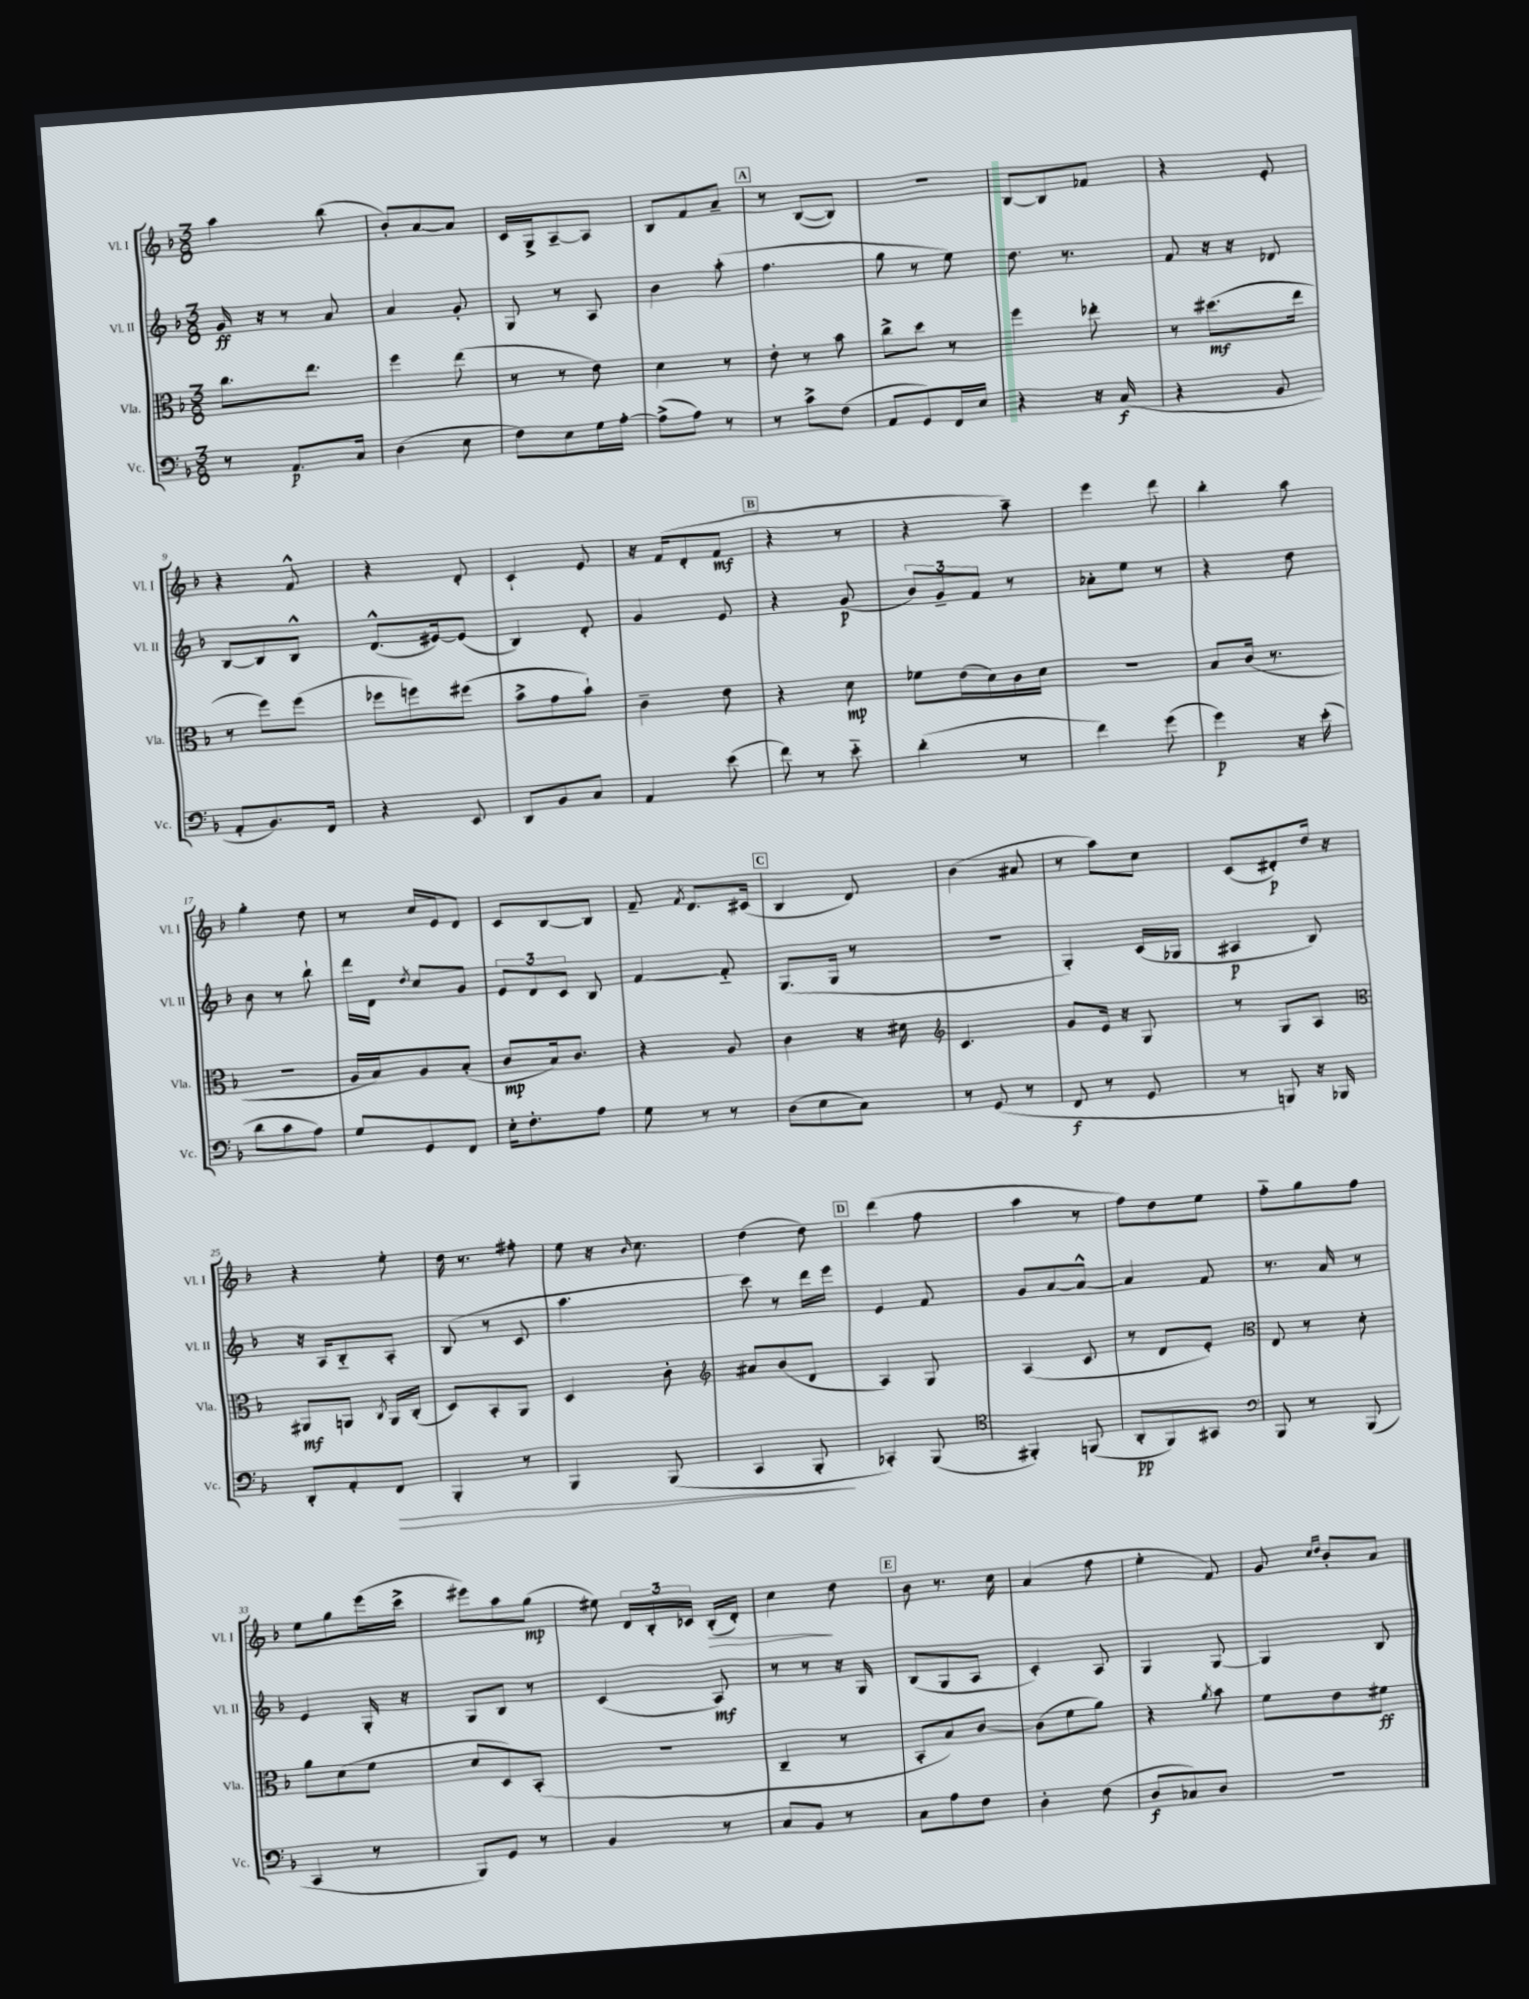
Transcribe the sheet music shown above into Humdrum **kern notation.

**kern	**kern	**kern	**kern
*staff4	*staff3	*staff2	*staff1
*clefF4	*clefC3	*clefG2	*clefG2
*k[b-]	*k[b-]	*k[b-]	*k[b-]
*M3/8	*M3/8	*M3/8	*M3/8
8r	8.cc	16g	4aa
.	.	16r	.
8.AA	.	8r	.
.	8.ee	.	.
.	.	8a	(8bb-
16C	.	.	.
=	=	=	=
(4D	4ff	4a	8b-')
.	.	.	[8a
8E	(8ee	8g'	8a]
=	=	=	=
8F)	8r	8G	16c
.	.	.	16G^
8E	8r	8r	[8A~
16G	8e)	8A	8A]
[16A'	.	.	.
=	=	=	=
(8A^]	4d	4b-	8B-
8A)	.	.	8f
8r	8r	(8aa'	8a~
=	=	=	=
8r	8e'	4.ff	8r
8c^	8r	.	([8B-
(8F	8b-	.	8B-])
=	=	=	=
8AA	8cc^	8gg	4.r
8GG)	8dd	8r	.
16FF	8r	8ee)	.
16E	.	.	.
=	=	=	=
4r	4ff	8.dd	[8B-
.	.	.	8B-]
.	.	8.r	.
16r	8ee-'	.	8f-
(16C	.	.	.
=	=	=	=
4r	8r	8f	4r
.	(8.dd#	16r	.
.	.	16r	.
8BB-	.	8d-	8e'
.	16ee	.	.
=	=	=	=
8AA'	8r	[8B-	4r
8.BB-)	8ff)	8B-]	.
.	(8ff	8B-^^	8f^^
16FF	.	.	.
=	=	=	=
4r	8ff-	(8.d^^	4r
.	8ff)	.	.
.	.	[16e#)	.
8EE	(8ff#	(8e#]	8d'
=	=	=	=
8DD	8b-^	4B-)	4c`
8BB-	8g	.	.
8C	8b-`)	8d'	8e
=	=	=	=
4AA	4c~	4g	16r
.	.	.	(16f
.	.	.	8d'
(8e	8e	8e	8f
=	=	=	=
8f)	4r	4r	4r
8r	.	.	.
8e'~	8d	(8g	8r
=	=	=	=
(4d'	8f-	12b-)	4r
.	.	12g~	.
.	(16e	.	.
.	.	12f	.
.	16d)	.	.
8r	16c	8r	8aa~)
.	16d	.	.
=	=	=	=
4f)	4.r	8a-'	4eee
.	.	8ee	.
(8g	.	8r	8ddd
=	=	=	=
4g)	8B-	4r	4bb-'
.	(16c	.	.
.	8.r	.	.
16r	.	8dd	8aa
(16e'	.	.	.
=	=	=	=
8d	4.r	8b-	4gg'
8c	.	8r	.
8A)	.	8bb-`	8dd
=	=	=	=
8G	16A	16ddd	8r
.	16B-)	16d	.
.	.	8qdd	.
8GG	8A	8cc	16cc
.	.	.	16e
8FF	(8B-'	8g	8d
=	=	=	=
16E'	8c	12e	8c
8.F'	.	.	.
.	.	12d	.
.	16B-)	.	[8B-
.	.	12c	.
.	8.c	.	.
8A	.	8B-	8B-]
=	=	=	=
8G	4r	[4f	8f~
.	.	.	8qf
8r	.	.	8.d
8r	8A	8f'~]	.
.	.	.	(16c#
=	=	=	=
(8D	4c	(8.G	4B-
8E	.	.	.
.	.	16G	.
8C)	16r	8r	8d)
.	16d#	.	.
=	=	=	=
*	*clefG2	*	*
8r	4.c	4.r	(4b-
(8GG	.	.	.
8r	.	.	8a#
=	=	=	=
8FF	8g	4G')	8r
8r	16e	.	8aa)
.	16r	.	.
8GG	8G	(16c	8cc
.	.	16G-	.
=	=	=	=
8r	8r	4A#	(8c
8BBB)	8G	.	8d#')
16r	8A	8B-)	16dd
16BBB-	.	.	16r
=	=	=	=
*	*clefC3	*	*
8DD'	8AA#	16r	4r
.	.	16A	.
8AA'	8AA	8B-'~	.
.	8qC	.	.
8FF	16AA	8A'	8ee'
.	(16C'	.	.
=	=	=	=
4BBB-'	8D)	(8B-	16dd
.	.	.	8.r
.	8BB-'	8r	.
8r	8AA	8c	8ff#'
=	=	=	=
4BBB-	4D	4.aa	8ee
.	.	.	16r
.	.	.	16qqb-
.	.	.	8.cc
(8BBB-	8c'	.	.
=	=	=	=
*	*clefG2	*	*
4CC	8a#	8ccc)	(4dd
.	(8b-	8r	.
8BBB-'	8d	16ddd	8dd)
.	.	16eee	.
=	=	=	=
4CC-')	4A)	4e	(4ddd
(8BBB-	8G	8f	8ff
=	=	=	=
*clefC4	*	*	*
4FF#')	(4A	8g	4aa
.	.	[8a	.
(8FF	8c	8a^^_	8r
=	=	=	=
8AA'	8r	4a]	8ff)
8FF)	8d	.	8dd
8GG#	8e')	8f	8ee
=	=	=	=
*clefF4	*clefC3	*	*
8BBB-	8E	8.r	8ff'~
8r	8r	.	8gg
.	.	16a	.
(8BBB-	8d'	8r	8ff
=	=	=	=
4CC	8a	4e	8ee
.	(8d	.	8gg
8r	8f	16G'	(16eee
.	.	16r	16ccc^
=	=	=	=
8BBB-)	8d	8G	8eee#)
8GG	8D)	8B-	8aa
8r	(8BB-'	8r	(8gg
=	=	=	=
4BB-	4.r	(4c	8ee#)
.	.	.	24d
.	.	.	24B-'
.	.	.	24c-
8r	.	8A)	(16B-'
.	.	.	16d')
=	=	=	=
8C	4C~	8r	4cc
8BB-	.	8r	.
8r	8r	16r	8dd
.	.	16G	.
=	=	=	=
8C	8BB-'	(8B-	8b-
8A	8B-)	8G	8.r
8F	[8c	8A	.
.	.	.	16cc
=	=	=	=
4D'	(8c]	4c')	(4a
.	8f	.	.
(8F	8a)	8A	8ff
=	=	=	=
8D	4r	4G	4ee'
8C-)	.	.	.
.	8qa	.	.
8D	8b-	[8G	8f)
=	=	=	=
4.r	8f	4G]	8g
.	.	.	16qqcc
.	.	.	16qqdd
.	8e	.	8b-'
.	8f#	8B-	8a
==	==	==	==
*-	*-	*-	*-
